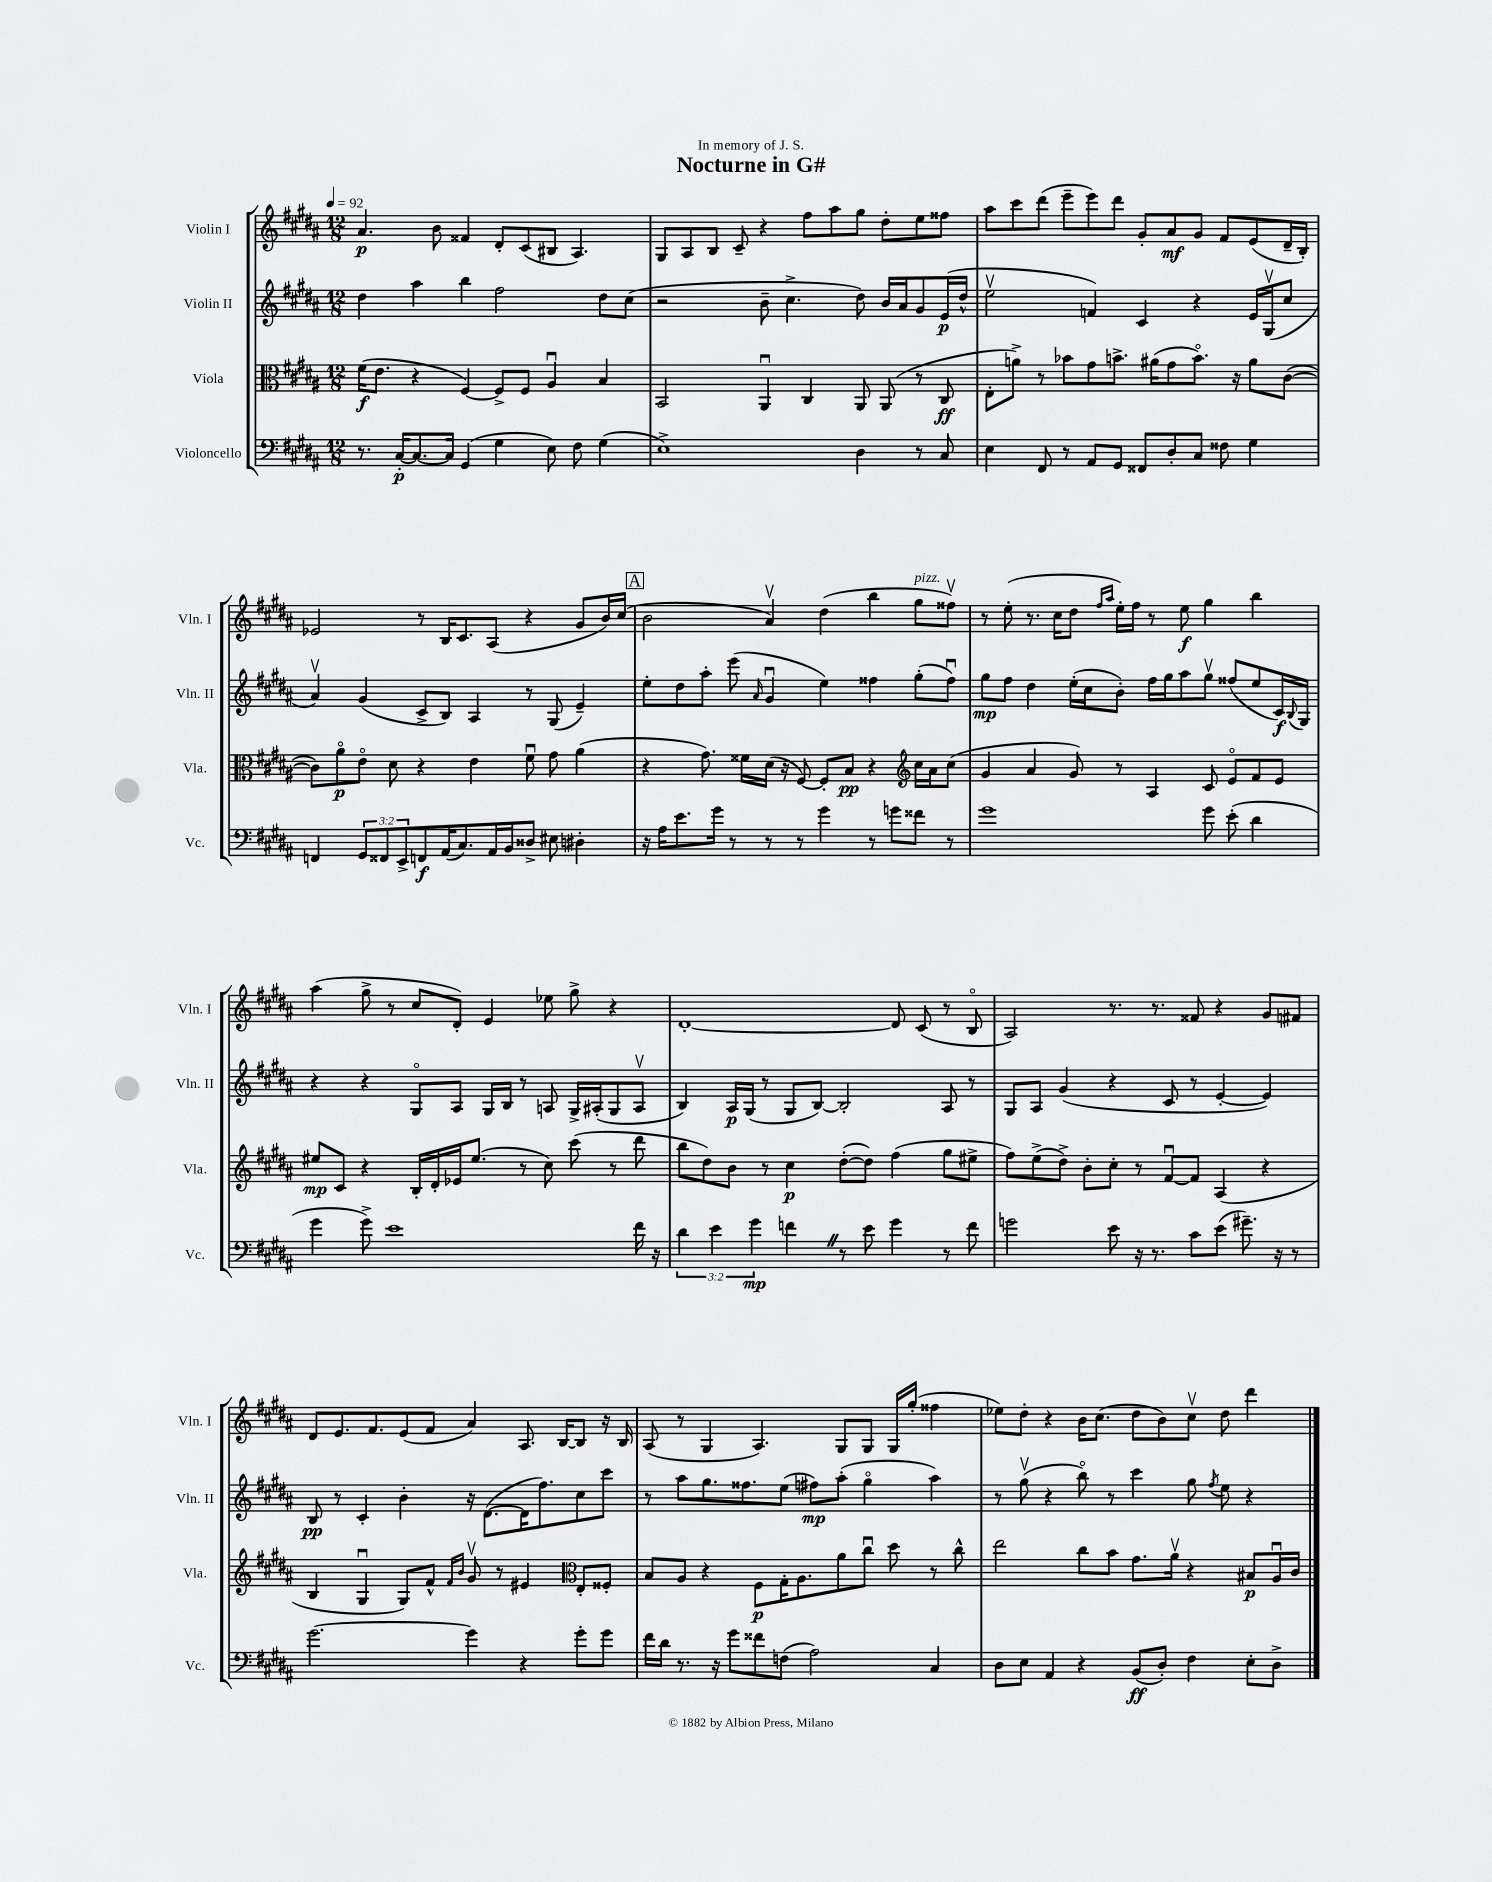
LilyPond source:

\header { title = "Nocturne in G#" dedication = "In memory of J. S." }
<<
\new StaffGroup <<
\new Staff = "s0" \with { instrumentName = "Violin I" shortInstrumentName = "Vln. I" } {
    \clef treble \key b \major \numericTimeSignature \time 12/8 \tempo 4 = 92
    ais'4.\p b'8 fisis'4 dis'8-. cis'8( bis8 ais4.) |
    gis8 ais8 b8 cis'8-- r4 fis''8 ais''8 gis''8 dis''8-. e''8 fisis''8 |
    ais''8 cis'''8 dis'''8( e'''8-- e'''8) dis'''8 gis'8-. ais'8\mf gis'8 fis'8 e'8( dis'16-- b16-.) |
    ees'2 r8 b16 cis'8. ais8( r4 gis'8 b'16) cis''16( |
    \mark \markup { \box "A" } b'2 ais'4\upbow) dis''4( b''4 gis''8^\markup { \italic "pizz." } fisis''8\upbow) |
    r8 e''8-.( r8. cis''16 dis''8 \grace { fis''16 ais''16 } e''16-.) fis''16 r8 e''8\f gis''4 b''4 |
    ais''4( gis''8-> r8 cis''8 dis'8-.) e'4 ees''8 gis''8-> r4 |
    dis'1~-. dis'8 cis'8( r8 b8\flageolet |
    ais2) r8. r8. fisis'8 r4 gis'8 fis'8 |
    dis'8 e'8. fis'8. e'8( fis'8 ais'4) ais8. b16~ b8 r16 b16 |
    ais8( r8 gis4 ais4.) gis8 gis8 gis16 gis''16-.( fisis''4 |
    ees''8) dis''8-. r4 b'16 cis''8.( dis''8 b'8) cis''8\upbow dis''8 dis'''4 \bar "|." |
}
\new Staff = "s1" \with { instrumentName = "Violin II" shortInstrumentName = "Vln. II" } {
    \clef treble \key b \major \numericTimeSignature \time 12/8
    dis''4 ais''4 b''4 fis''2 dis''8 cis''8( |
    r2 b'8-- cis''4.-> dis''8) b'16 ais'16 gis'8 e'16\p( dis''16-^ |
    e''2\upbow f'4) cis'4 r4 e'16 gis16\upbow( cis''8 |
    ais'4\upbow) gis'4( cis'8-> b8) ais4 r8 gis8( e'4--) |
    \mark \markup { \box "A" } e''8-. dis''8 ais''8-. e'''8( \grace { ais'16 } gis'4\downbow e''4) fisis''4 gis''8-.( fisis''8\downbow) |
    gis''8\mp fis''8 dis''4 e''16-.( cis''16 b'8-.) fis''16 gis''16 ais''8 gis''8\upbow fisis''8( e''8 cis'16\f) \appoggiatura { b8 } gis16 |
    r4 r4 gis8\flageolet ais8 gis16 b16 r8 a8 gis16-> ais16-.( gis8 ais8\upbow |
    b4) ais16\p gis16( r8 gis8 b8~) b2-. ais8 r8 |
    gis8 ais8 gis'4( r4 cis'8 r8 e'4~-. e'4) |
    b8\pp r8 cis'4-. b'4-. r16 dis'8.~( dis'16 fis''8.) cis''8 cis'''8 |
    r8 ais''8 gis''8. fisis''8. e''8( fis''8\mp) ais''8-.( gis''4\flageolet ais''4) |
    r8 gis''8\upbow( r4 b''8\flageolet) r8 cis'''4 gis''8 \acciaccatura { fis''8 } e''8 r4 \bar "|." |
}
\new Staff = "s2" \with { instrumentName = "Viola" shortInstrumentName = "Vla." } {
    \clef alto \key b \major \numericTimeSignature \time 12/8
    fis'16\f( e'8. r4 fis4~) fis8-> fis8 ais4\downbow b4 |
    b,2 ais,4\downbow cis4 ais,8 ais,8( r8 cis8\ff |
    e8-. a'8->) r8 bes'8 gis'8 b'8.-> ais'16( gis'8 b'8.\flageolet) r16 ais'8 cis'8~( |
    cis'8) ais'8\flageolet\p e'8\flageolet dis'8 r4 e'4 fis'8\downbow gis'8 ais'4( |
    \mark \markup { \box "A" } r4 gis'8.) fisis'16 dis'16( r16 fis8~) fis8-. b8\pp r4 \clef treble cis''16 ais'16 cis''8( |
    gis'4 ais'4 gis'8) r8 ais4 cis'8 e'8\flageolet fis'8 e'8 |
    eis''8\mp cis'8 r4 b16-. dis'16-. ees'16 eis''8.( r8 cis''8) cis'''8( r8 dis'''8 |
    b''8 dis''8) b'8 r8 cis''4\p dis''8~-.( dis''8) fis''4( gis''8 eis''8-> |
    fis''8) e''8->( dis''8->) b'8-. cis''8-. r8 fis'8~\downbow fis'8 ais4( r4 |
    b4 gis4\downbow gis8) fis'8-^ \grace { fis'16 b'16 } gis'8\upbow r8 eis'4 \clef alto e8-. fisis8-. |
    b8 ais8 r4 fis8\p gis16-. ais8. ais'8 cis''8\downbow dis''8 r8 cis''8-^ |
    e''2 cis''8 b'8 gis'8. ais'16\upbow r4 bis8\p ais16\downbow cis'16 \bar "|." |
}
\new Staff = "s3" \with { instrumentName = "Violoncello" shortInstrumentName = "Vc." } {
    \clef bass \key b \major \numericTimeSignature \time 12/8 \override Staff.TupletNumber.text = #tuplet-number::calc-fraction-text
    r8. cis16~-.\p cis8.~ cis16 gis,4( gis4 e8) fis8 gis4( |
    e1->) dis4 r8 cis8 |
    e4 fis,8 r8 ais,8 gis,8 fisis,8 dis8-. cis8 fisis8 gis4 |
    f,4 \tuplet 3/2 { gis,8 fisis,8 e,8-> } f,8\f ais,16( cis8.) ais,16 b,16 disis8-> eis8 dis4-. |
    \mark \markup { \box "A" } r16 ais16 e'8. gis'16 r8 r8 r8 gis'4 r8 g'8 fisis'8 r8 |
    gis'1 gis'8 e'8-.( dis'4 |
    gis'4 gis'8->) e'1 fis'16 r16 |
    \tuplet 3/2 { dis'4 e'4 gis'4\mp } f'4 \once \override BreathingSign.text = \markup { \musicglyph "scripts.caesura.straight" } \breathe r8 e'8 gis'4 r8 f'8 |
    g'2 e'8 r16 r8. cis'8 e'8( gis'8.--) r16 r8 |
    gis'2.~ gis'4 r4 gis'8-. gis'8 |
    fis'16 dis'16 r8. r16 gis'8 fisis'8 f8( ais2) cis4 |
    dis8 e8 ais,4 r4 b,8\ff( dis8-.) fis4 e8-. dis8-> \bar "|." |
}
>>
>>
\layout { \context { \Score \remove "Bar_number_engraver" } }
